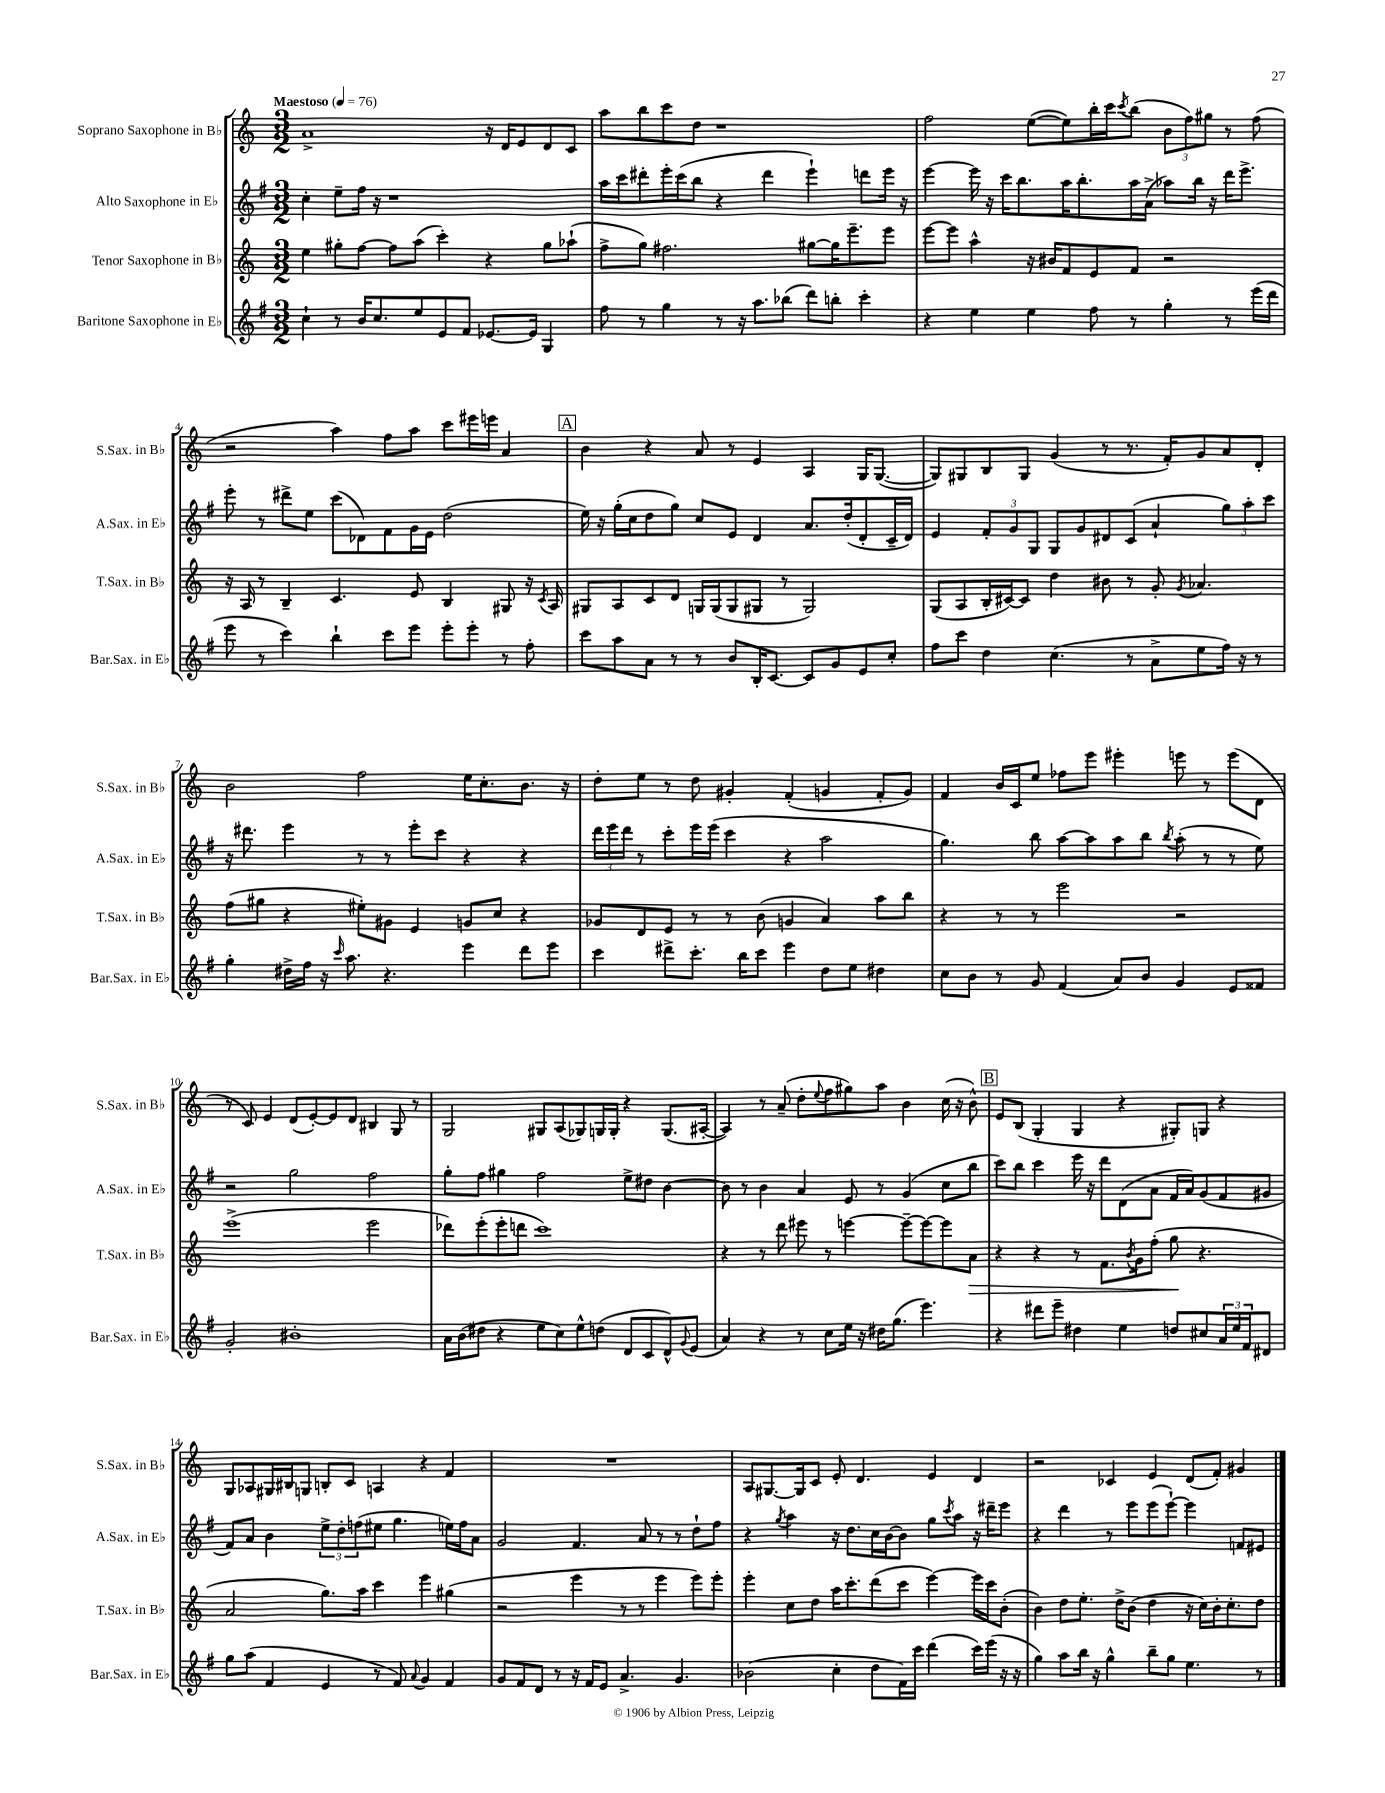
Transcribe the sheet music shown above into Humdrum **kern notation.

**kern	**kern	**dynam	**kern	**kern
*part4	*part3	*part3	*part2	*part1
*staff4	*staff3	*staff3	*staff2	*staff1
*I"Baritone Saxophone in E♭	*I"Tenor Saxophone in B♭	*	*I"Alto Saxophone in E♭	*I"Soprano Saxophone in B♭
*I'Bar.Sax. in E♭	*I'T.Sax. in B♭	*	*I'A.Sax. in E♭	*I'S.Sax. in B♭
*clefG2	*clefG2	*	*clefG2	*clefG2
*k[f#]	*k[]	*	*k[f#]	*k[]
*M3/2	*M3/2	*	*M3/2	*M3/2
*MM76	*MM76	*	*MM76	*MM76
=1	=1	=1	=1	=1
!	!	!	!	!LO:TX:a:B:t=Maestoso
4cc`\	4ee\	.	4cc'\	1a^
8r	8gg#X'\L	.	8ee~\L	.
16b/KL	[8ff\J	.	16ff#\Jk	.
8.cc/	.	.	16r	.
.	8ff\L]	.	1r	.
8ee/	(8aa\J	.	.	.
8e/	4ccc'\)	.	.	.
8f#/J	.	.	.	.
[8.e-X/L	4r	.	.	16r
.	.	.	.	16d/KL
.	.	.	.	8e/
16e-/Jk]	.	.	.	.
4G/	8gg#\L	.	.	8d/
.	(8aa-X`\J	.	.	8c/J
=2	=2	=2	=2	=2
8ff#\	8ff^\L	.	16aa\LL	8aa\L
.	.	.	16ccc\J	.
8r	8gg\J)	.	8ddd#X'\	8bb\
4gg\	2.ff#X\	.	16eee'\L	8ccc\
.	.	.	(16ccc\J	.
.	.	.	8bb\J	8dd\J
8r	.	.	4r	1r
16r	.	.	.	.
8.aa\L	.	.	.	.
.	.	.	4ddd#\	.
(8bb-X\J	.	.	.	.
8ddd\L)	[8gg#X\L	.	4eee`\)	.
8bbn'\J	16gg#\K]	.	.	.
.	8.eee~\	.	.	.
4ccc'\	.	.	8dddn\L	.
.	8eee\J	.	16eee\Jk	.
.	.	.	16r	.
=3	=3	=3	=3	=3
4r	[8eee\L	.	[4eee\	2ff\
.	8eee\J]	.	.	.
4ee\	4aa^^\	.	16eee\]	.
.	.	.	16r	.
.	.	.	16ccc\KL	.
.	.	.	8.bb\	.
4ee\	16r	.	.	([8ee\L
.	16b#X/KL	.	.	.
.	8f/	.	16aa\K	8ee\])
.	.	.	8.bb'\	.
8ff#\	8e/	.	.	16bb'\L
.	.	.	.	16ccc\J
.	.	.	.	8qccc/
8r	8f/J	.	16aa\L	(8bb\J
.	.	.	(16a^\JJ	.
4gg'\	2r	.	8aa-X\L)	12b\L
.	.	.	.	12ff\)
.	.	.	16bb\Jk	.
.	.	.	.	12gg#X\J
.	.	.	16r	.
8r	.	.	16ddd\KL	8r
.	.	.	8.eee^\J	.
(16eee\LL	.	.	.	(8ff\
16ddd\JJ	.	.	.	.
!!LO:LB:g=z
=4	=4	=4	=4	=4
8eee\	16r	.	8eee'\	2r
.	16A/	.	.	.
8r	8r	.	8r	.
4ccc\)	4B~/	.	8ddd#X^\L	.
.	.	.	8ee\J	.
4bb`\	4.c/	.	(8ccc\L	4aa\)
.	.	.	8d-X\)	.
8ccc\L	.	.	8f#\	8ff\L
8eee\J	8e/	.	16g\L	8aa\J
.	.	.	16e\JJ	.
8eee'\L	4B/	.	(2dd\	8ccc\L
8eee'\J	.	.	.	16eee#X\L
.	.	.	.	16eeen\JJ
8r	8G#X/	.	.	4a/
8ff#'\	16r	.	.	.
.	8qc/	.	.	.
.	16A/	.	.	.
!!LO:REH:place=s1:t=A
=5	=5	=5	=5	=5
8ccc\L	8G#X/L	.	16ee\)	4b\
.	.	.	16r	.
8aa\	8A/	.	(16gg'\LL	.
.	.	.	16cc\J	.
8a\J	8c/	.	8dd\	4r
8r	8d/J	.	8gg\J)	.
8r	16Gn/LL	.	8cc/L	8a/
.	(16G/J	.	.	.
8b/L	8G/	.	8e/J	8r
16B'/K	8G#X/J	.	4d/	4e/
[8.c/J	.	.	.	.
.	8r	.	.	.
8c/L]	2G#/)	.	8.a/L	4A/
8g/	.	.	.	.
.	.	.	(16dd'/k	.
8e/	.	.	8d'/	16G/KL
.	.	.	.	([8.G/J
8cc'/J	.	.	16c~/L	.
.	.	.	16d/JJ)	.
=6	=6	=6	=6	=6
8ff#\L	(8G/L	.	4e/	8G/L])
8ccc\J	8A/	.	.	8G#X/
4dd\	16B'/L	.	12f#'/L	8B/
.	[16c#X/J)	.	.	.
.	.	.	12g/	.
.	8c#/J]	.	.	8G#/J
.	.	.	12G/J	.
(4.cc\	4dd\	.	8G/L	(4g/
.	.	.	8g/	.
.	8b#X\	.	8d#X/	8r
8r	8r	.	(8c/J	8.r
8a^\L	8g'/	.	4a`/	.
.	.	.	.	16f'/KL)
.	8qg/	.	.	.
8ee\	4.a-X/	.	.	8g/
16ff#\Jk)	.	.	12gg\L)	8a/
16r	.	.	.	.
.	.	.	12aa'\	.
8r	.	.	.	8d'/J
.	.	.	12ccc\J	.
!!LO:LB:g=z
=7	=7	=7	=7	=7
4gg'\	(8ff\L	.	16r	2b\
.	.	.	8.ddd#X\	.
.	8gg#X\J	.	.	.
16dd#X^\LL	4r	.	4eee\	.
16ff#\JJ	.	.	.	.
16r	.	.	.	.
16qqccc/	.	.	.	.
8.aa\	.	.	.	.
.	8ee#X'\L)	.	8r	2ff\
4.r	8g#X\J	.	8r	.
.	4e/	.	8eee'\L	.
.	.	.	8ccc\J	.
4eee\	8gn/L	.	4r	16ee\KL
.	.	.	.	8.cc'\
.	8cc/J	.	.	.
8ddd\L	4r	.	4r	8.b\J
8eee\J	.	.	.	.
.	.	.	.	16r
=8	=8	=8	=8	=8
4ccc\	8g-X/L	.	24ddd\LL	8dd'\L
.	.	.	24eee\	.
.	.	.	24ddd\JJ	.
.	8d/	.	8r	8ee\J
8ddd#X^\L	8e/J	.	8ccc'\L	8r
8.ccc'\J	8r	.	16eee\L	8dd\
.	.	.	(16eee\JJ	.
.	8r	.	4ccc\	4g#X'/
16bb\KL	.	.	.	.
8ccc\J	(8b\	.	.	.
4eee\	4gn/	.	4r	(4f'/
8dd\L	4a/)	.	2aa\	4gn/
8ee\J	.	.	.	.
4dd#X\	8aa\L	.	.	8f'/L
.	8bb\J	.	.	8g/J)
=9	=9	=9	=9	=9
8cc\L	4r	.	4.gg\)	4f/
8b\J	.	.	.	.
8r	8r	.	.	16b/LL
.	.	.	.	16c/J
8g/	8r	.	8bb\	8ee/J
(4f#/	2eee\	.	[8aa\L	8ff-X\L
.	.	.	8aa\]	8eee\J
8a/L)	.	.	8aa\	4eee#X'\
8b/J	.	.	8bb\J	.
.	.	.	8qbb/	.
4g/	2r	.	(8aa'\	8eeen\
.	.	.	8r	8r
8e/L	.	.	8r	(8eee\L
8f##X/J	.	.	8ee\)	8d\J
!!LO:LB:g=z
=10	=10	=10	=10	=10
2g'/	(1eee^	.	2r	8r
.	.	.	.	8c/)
.	.	.	.	4e/
1b#X'	.	.	2gg\	(8d/L
.	.	.	.	[8e'/)
.	.	.	.	8e/]
.	.	.	.	8d/J
.	2eee\	.	2ff#\	4B#X/
.	.	.	.	8G/
.	.	.	.	8r
=11	=11	=11	=11	=11
16a\LL	8ddd-X\L)	.	8gg'\L	2G/
(16b\J	.	.	.	.
8dd#X\J	(8eee'\	.	8ff#\J	.
4r	8eee'\	.	4gg#X\	.
.	8dddn\J	.	.	.
8ee\L	1ccc)	.	2ff#\	8G#X/L
8cc\)	.	.	.	(8A/
8ee^^\	.	.	.	8G-X/)
(8ddn\J	.	.	.	16Gn/L
.	.	.	.	16G'/JJ
8d/L	.	.	8ee^\L	4r
8c/	.	.	8dd#X\J	.
8d^^/)	.	.	[4b\	(8.G/L
8qqg/	.	.	.	.
(8e/J	.	.	.	.
.	.	.	.	[16A#X'/Jk
=12	=12	=12	=12	=12
4a/)	4r	.	8b\]	4A#/])
.	.	.	8r	.
4r	8r	.	4b\	8r
.	8ddd\	.	.	(8a~/
8r	8eee#X\	.	4a/	8dd'\L
.	.	.	.	8qqee/
8cc\L	8r	.	.	8ff\
16ee\Jk	[4eeen\	.	8e/	8gg#X\)
16r	.	.	.	.
16dd#X\KL	.	.	8r	8aa\J
(8.gg\J	.	.	.	.
.	8eee~\L_	.	(4g/	4b\
4.eee\)	8eee\_	.	.	.
.	8eee\]	.	8cc\L	(16cc\
.	.	.	.	16r
!	!	!LO:HP:b	!	!
.	8a\J	>	8bb\J	8b^^\)
!!LO:REH:place=s1:t=B
=13	=13	=13	=13	=13
4r	4r	.	8ccc\L)	8e/L
.	.	.	8bb\J	(8B/J
8ddd#X\L	4r	.	4ccc\	4G'/
8eee~\J	.	.	.	.
4dd#X\	8r	.	16eee\	4G/
.	.	.	16r	.
.	8.f\L	.	8ddd\L	.
4ee\	.	.	(8d\	4r
.	8qb/	.	.	.
.	16g\k	.	.	.
.	(8ff'\J	.	8a\J	.
8ddn/L	8gg\	.	16f#/LL	8G#X'/L)
.	.	.	16a/J)	.
8cc#X/	4.r	]	(8g/	8Gn/J
24a/L	.	.	8f#/	4r
24ee/	.	.	.	.
24f#/J	.	.	.	.
8d#X/J	.	.	8g#X/J	.
!!LO:LB:g=z
=14	=14	=14	=14	=14
8gg\L	2a/	.	8f#/L)	8G/L
(8aa\J	.	.	8a/J	8A-X/
4f#/	.	.	4b\	16G#X/L
.	.	.	.	16B#X/J
.	.	.	.	8Gn/J
4e/	8.gg\L)	.	12ee^\L	8Bn'/L
.	.	.	12dd'\	.
.	.	.	.	8c/J
.	.	.	(12ffn\	.
.	16aa\Jk	.	.	.
8r	4ccc\	.	8ee#X\J	4An/
8f#/)	.	.	4.gg\	.
8qqa/	.	.	.	.
4g/	4eee\	.	.	4r
4f#/	(4gg#X\	.	16een\LL)	4f/
.	.	.	16ff\J	.
.	.	.	8a\J	.
=15	=15	=15	=15	=15
8g/L	2r	.	2g/	1.r
8f#/	.	.	.	.
8d/J	.	.	.	.
8r	.	.	.	.
16r	4eee\	.	4.f#/	.
16f#/KL	.	.	.	.
8e/J	.	.	.	.
4.a^/	8r	.	.	.
.	8r	.	8a/	.
.	4eee\	.	8r	.
4.g/	.	.	8r	.
.	8eee\L)	.	8dd`\L	.
.	8eee'\J	.	8ff#\J	.
=16	=16	=16	=16	=16
(2b-X\	4eee'\	.	4r	8A/L
.	.	.	.	[8.G#X/
.	.	.	8qgg/	.
.	8cc\L	.	4aa\	.
.	.	.	.	16G#/k]
.	8dd\J	.	.	8c/J
4cc'\	16aa\KL	.	16r	8e'/
.	8.ccc'\	.	8.dd\L	.
.	.	.	.	4.d/
8dd\L	(8ddd\	.	16cc\L	.
.	.	.	[16b\J	.
16f#\L)	8ccc\J	.	8b\J]	.
16ccc\JJ	.	.	.	.
(4ddd\	[4eee\)	.	8gg\L	4e/
.	.	.	8qccc/	.
.	.	.	8aa\J	.
16ccc\LL)	16eee\LL]	.	16r	4d/
(16eee\JJ	16ccc\J	.	16ddd#X~\KL	.
16r	(8b'\J	.	8eee\J	.
16r	.	.	.	.
=17	=17	=17	=17	=17
4gg\)	4b\)	.	4r	2r
8aa\L	8dd\L	.	4ddd\	.
16bb\Jk	8.ee'\J	.	.	.
16r	.	.	.	.
4gg^^\	.	.	8r	4c-X/
.	16dd^\KL	.	.	.
.	(8b\J	.	8eee\L	.
8bb~\L	4dd\	.	(8eee\	4e/
8gg\J	.	.	[8eee`\J)	.
4.ee\	16r	.	4eee\]	(8d/L
.	16cc\LL)	.	.	.
.	16b'\J	.	.	8f'/J)
.	8.cc'\	.	.	.
.	.	.	8fn/L	4g#X/
8r	8dd\J	.	8e#X/J	.
==	==	==	==	==
*-	*-	*-	*-	*-
